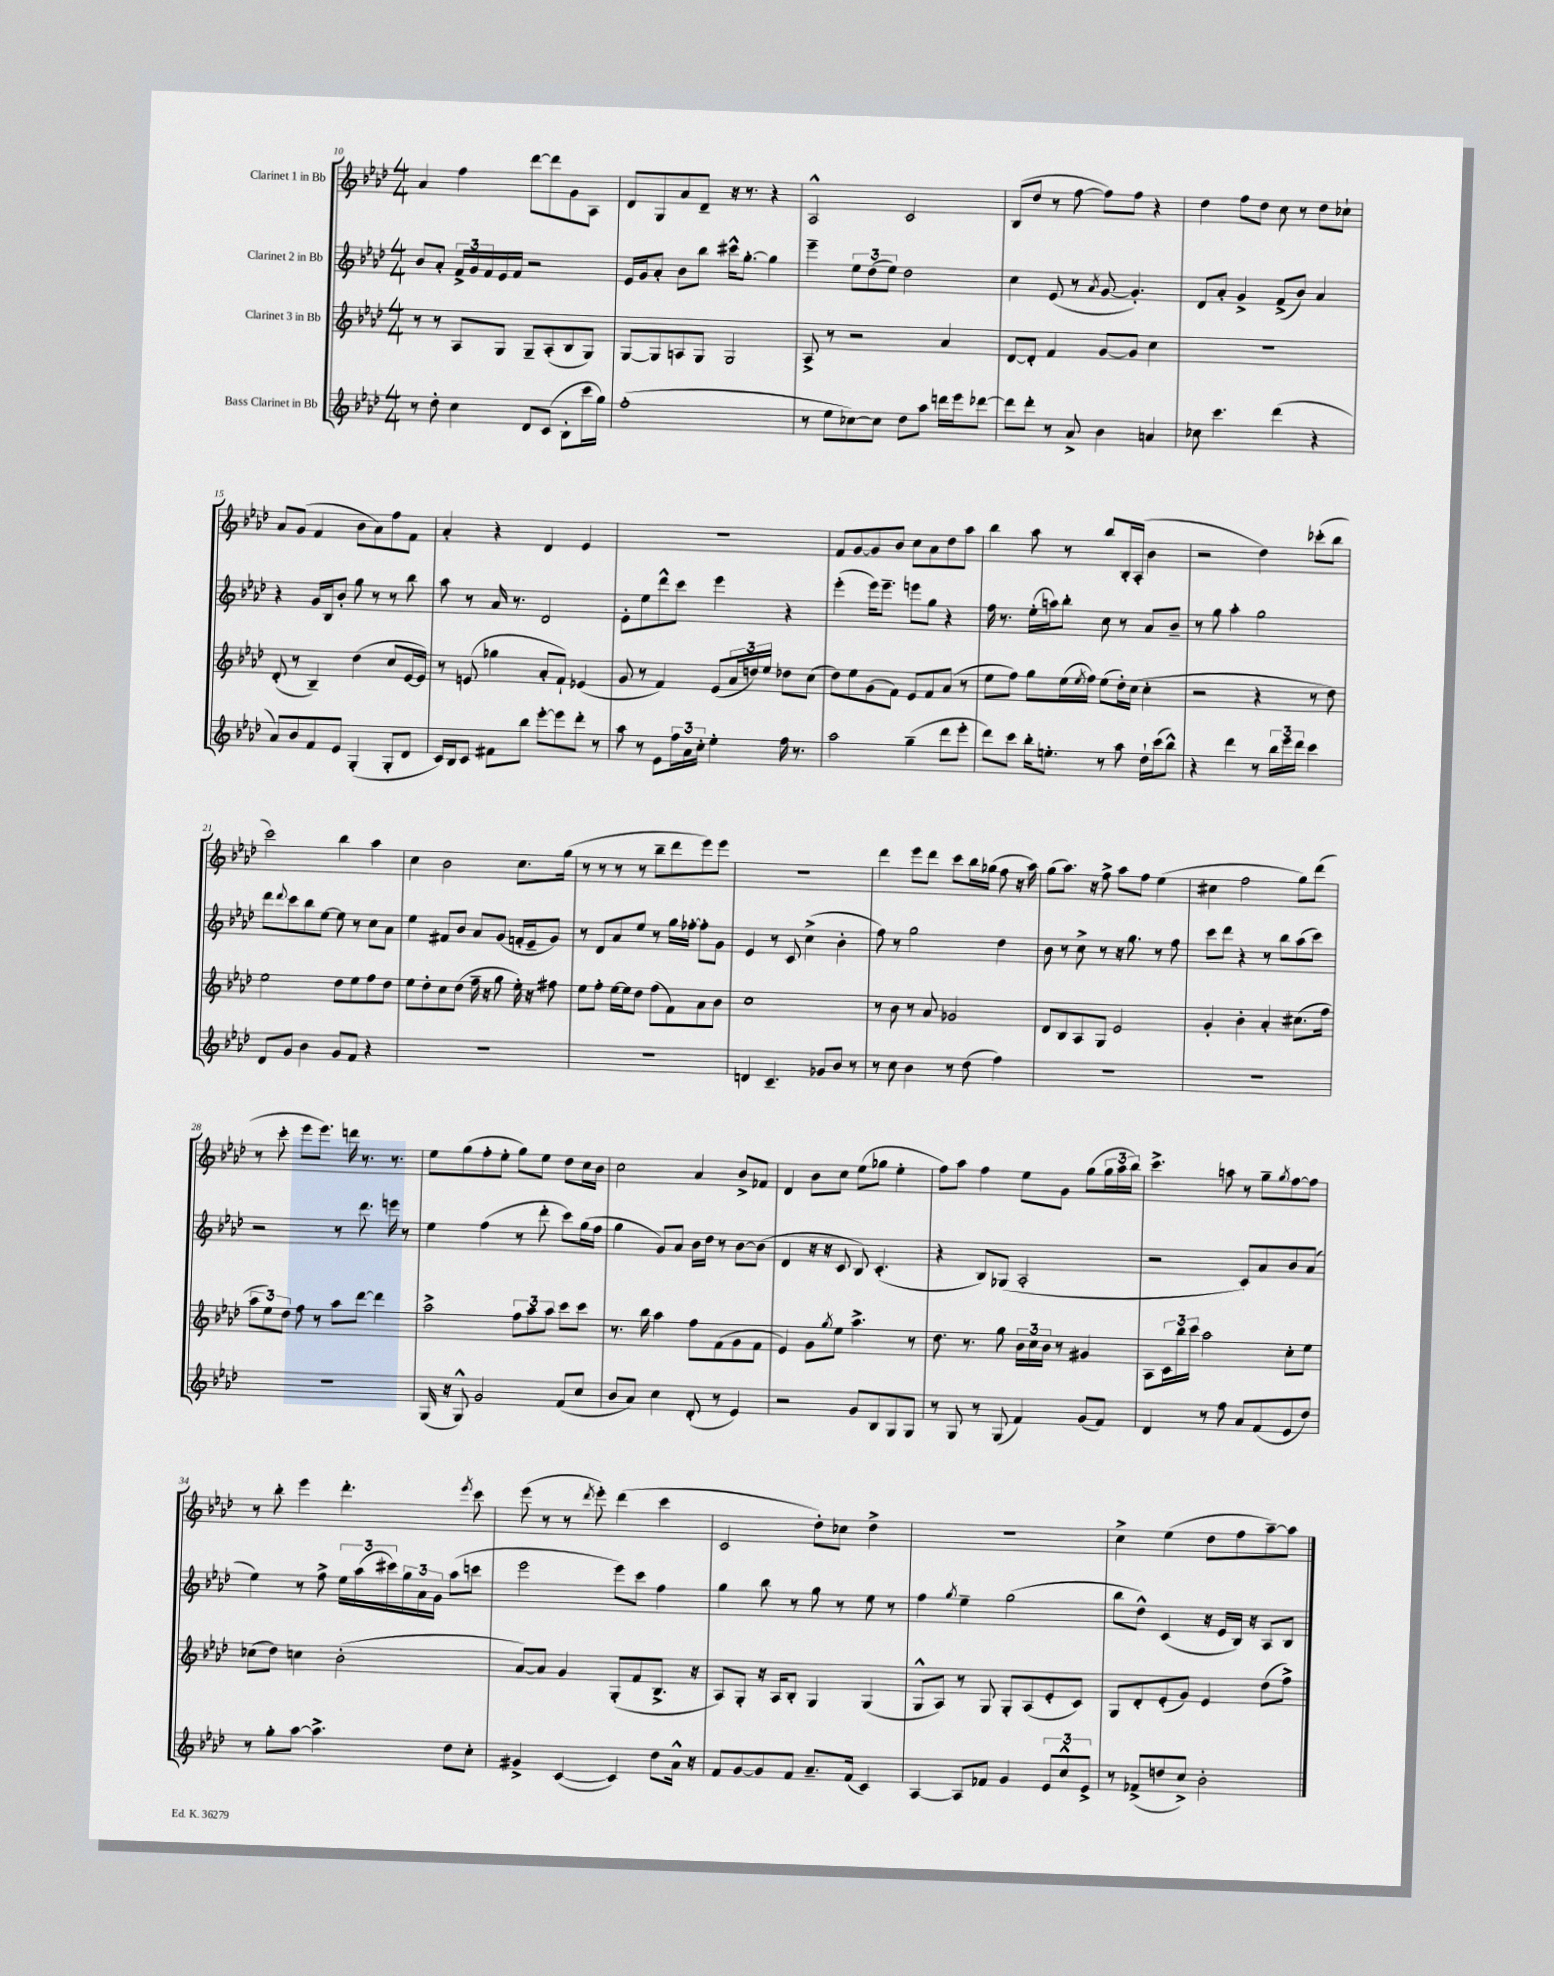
<<
\new StaffGroup <<
\new Staff = "s0" \with { instrumentName = "Clarinet 1 in Bb" } {
    \clef treble \key aes \major \numericTimeSignature \time 4/4
    aes'4 f''4 des'''8~ des'''8 g'8 aes8 |
    des'8 g8 aes'8 des'8-- r16 r8. r4 |
    aes2-^ c'2 |
    bes8( des''8 r8 f''8~ f''8) f''8 r4 |
    des''4 f''8 des''8 c''8 r8 des''8 ces''8-! |
    aes'8 g'8( f'4 bes'8 aes'8) f''8 f'8 |
    aes'4-. r4 des'4 ees'4 |
    R1 |
    f'8 g'8~ g'8 bes'8 c''8 aes'8 des''8 aes''8 |
    bes''4 aes''8 r8 bes''8 bes16-. aes16-.( bes'4 |
    r2 des''4) ces'''8-.( bes''8 |
    c'''2) bes''4 aes''4 |
    c''4 bes'2 c''8. g''16( |
    r8 r8 r8 r8 bes''8-- des'''8 ees'''8) ees'''8 |
    R1 |
    des'''4 ees'''8 des'''8 c'''8 bes''16 ges''16( f''8 r16 aes''16) |
    g''8( aes''8.) r16 f''8-> aes''8 f''8 ees''4( |
    cis''4 f''2 g''8) des'''8( |
    r8 c'''8-. ees'''8 ees'''8.) d'''16 r8. r8. |
    ees''8 g''8( f''8-. ees''8-. g''8) ees''8 des''8 c''16 bes'16 |
    c''2 aes'4 bes'8-> fes'8 |
    des'4 bes'8 c''8 ees''8( ges''8 ees''4-. |
    f''8) aes''8 f''4 ees''8 g'8 g''8( \tuplet 3/2 { g''16 aes''16 bes''16) } |
    c'''4.-> a''8 r8 g''8-- \acciaccatura { g''8 } f''8~ f''8 |
    r8 bes''8-. ees'''4 des'''4.-. \acciaccatura { ees'''8 } c'''8 |
    ees'''8( r8 r8 \acciaccatura { des'''8 } ees'''8-.) des'''4( c'''4 |
    c'2 des''8-.) ces''8 des''4-> |
    R1 |
    c''4-> ees''4( des''8 f''8 aes''8~--) aes''8 \bar "|." |
}
\new Staff = "s1" \with { instrumentName = "Clarinet 2 in Bb" } {
    \clef treble \key aes \major \numericTimeSignature \time 4/4
    bes'8 aes'8-. \tuplet 3/2 { f'16-> g'16 f'16 } ees'16 f'16 r2 |
    ees'16 g'16 aes'8-. bes'8 bes''8 cis'''16-^ g''8.~-. g''4 |
    ees'''4-- \tuplet 3/2 { ees''8 des''8( ees''8) } des''2 |
    c''4 ees'8( r8 \acciaccatura { aes'8 } g'8~ g'4.-.) |
    des'8 aes'8-. g'4-> f'8->( bes'8) aes'4 |
    r4 g'16 bes16 bes'8-. g''8 r8 r8 bes''8 |
    aes''8 r8 aes'16 r8. des'2 |
    ees'8-. ees''8 des'''8-^ c'''8 ees'''4 r4 |
    ees'''4-.( ees'''16) ees'''8.-- e'''8 g''8 r4 |
    f''16 r8. ees''16-.( a''16) bes''8-. c''8 r8 aes'8 bes'8-- |
    r8 g''8 aes''4-. g''2 |
    des'''8 \appoggiatura { des'''8 } c'''8 bes''8 ees''8~ ees''8 r8 c''8 aes'8 |
    ees''4 fis'8 bes'8 aes'8 g'8( f'16-. ees'16-- g'8) |
    r8 des'8 aes'8 ees''8 r8 g''16 fes''16~-. fes''8-. g'8 |
    ees'4 r8 c'8 c''4->( bes'4-. |
    f''8) r8 g''2 des''4 |
    bes'8 r8 c''8-> r8 r16 g''8. r8 f''8 |
    c'''8 des'''8 r4 r8 bes''8 aes''8( c'''8) |
    r2 r8 des'''8. e'''16 r8 |
    ees''4 f''4( r8 des'''8-. c'''8) g''16( f''16 |
    g''4 g'8) aes'8 bes'16 des''16 r8 bes'8~ bes'8( |
    des'4 r16 r16 c'8 bes8) c'4.-.( |
    r4 bes8) ges8( aes2-. |
    r2 c'8) aes'8 bes'8 aes'8( |
    ees''4) r8 f''8-> \tuplet 3/2 { ees''16 aes''16( cis'''16) } \tuplet 3/2 { g''16 aes'16 g'16 } aes''8( c'''8 |
    ees'''2 ees'''8) c'''8 f''4 |
    g''4 bes''8 r8 g''8 r8 ees''8 r8 |
    f''4 \acciaccatura { g''8 } ees''4-- g''2( |
    bes''8 des''8-^) c'4( r16 ees'16 bes16) r16 aes8 bes8 \bar "|." |
}
\new Staff = "s2" \with { instrumentName = "Clarinet 3 in Bb" } {
    \clef treble \key aes \major \numericTimeSignature \time 4/4
    r8 r8 aes8 g8 g8-- aes8-.( bes8 g8) |
    g8~ g8 a8 g8 g2 |
    aes8-> r8 r2 aes'4 |
    des'8~ des'8-. f'4 g'8~ g'8 c''4 |
    R1 |
    des'8-.( r8 bes4--) des''4( c''8 ees'16~ ees'16) |
    r8 e'8( ges''4 aes'8-. f'8-!) ees'4( |
    g'8 r8 f'4) ees'8( \tuplet 3/2 { aes'16 d''16) ees''16 } des''8 c''8( |
    des''8) ees''8 g'8( f'8) ees'8 f'8 aes'8( r8 |
    ees''8 f''8) g''8 ees''16( \acciaccatura { ees''8 } f''16) ees''8( des''16-.) c''16( c''4-. |
    r2 r4 r8 des''8) |
    ees''2 des''8 ees''8 f''8 des''8 |
    ees''8 des''8-. c''8 des''8( f''16-- r16 g''8 ees''16-.) r16 fis''8 |
    ees''8 f''8-. ees''16~ ees''16 des''8 f''8( f'8) aes'8 bes'8 |
    c''1 |
    r8 bes'8 r8 aes'8 ges'2 |
    des'8 bes8 aes8 g8 ees'2 |
    g'4-. bes'4-. aes'4-. cis''8.( f''16 |
    \tuplet 3/2 { aes''8 ees''8) des''8 } f''8 r8 aes''8 des'''8~ des'''4 |
    aes''2-> \tuplet 3/2 { f''8 aes''8 aes''8 } c'''8 c'''8 |
    r8. bes''16 aes''4 f''8 f'8( g'8 f'8 |
    ees'4) g'8 \acciaccatura { g''8 } ees''8 aes''4.-> r8 |
    des''8. r8. g''8 \tuplet 3/2 { bes'16 c''16 bes'16 } r8 gis'4 |
    aes8 \tuplet 3/2 { c'16 bes''16 c'''16 } aes''2 c''8-. ees''8 |
    ces''8( des''8) c''4 bes'2-.( |
    aes'8~) aes'8 g'4 g8-.( f'8 bes8.-> r16 |
    aes8) g8-. r16 aes16 bes8-. g4 g4( |
    g8-^ aes8) r8 g8 g8-. aes8( ees'8-. c'8) |
    g8 des'8-. ees'8-.( g'8) ees'4 des''8( f''8->) \bar "|." |
}
\new Staff = "s3" \with { instrumentName = "Bass Clarinet in Bb" } {
    \clef treble \key aes \major \numericTimeSignature \time 4/4
    r8 des''8-. c''4 des'8 c'8( bes8-. c'''16 g''16) |
    f''1-.( |
    r8 ees''8 ces''8~) ces''8 des''8 aes''8 d'''16 ees'''16 des'''8~ |
    des'''8 des'''8-. r8 aes'8-> bes'4 a'4 |
    ces''8 c'''4. des'''4( r4 |
    aes'8) bes'8 f'8 ees'8 g4-.( g8-. des'8 |
    c'16) bes16 c'8 fis'8 bes''8 ees'''8~-. ees'''8 des'''8-. r8 |
    aes''8 r8 ees'8 \tuplet 3/2 { f''16 aes'16 c''16-. } ees''4-. f''16 r8. |
    aes''2 g''4--( des'''8 ees'''8-. |
    des'''8) c'''8 bes''16-. e''8.-. r8 aes''8 des''16-! c'''16( bes''8-^) |
    r4 des'''4 r8 \tuplet 3/2 { bes''16 ees'''16 des'''16 } c'''4 |
    des'8 g'8 bes'4 g'8 f'8 r4 |
    R1 |
    R1 |
    d'4 c'4.-- ges'8 bes'8 r8 |
    r8 c''8 bes'4 r8 des''8( f''4) |
    R1 |
    R1 |
    R1 |
    g16( r16 g8-^) g'2 f'8( c''8 |
    bes'8 aes'8) c''4 des'8-.( r8 ees'4) |
    r2 g'8 bes8 g8 g8 |
    r8 g8 r8 g8( f'4) g'8( f'8) |
    des'4 r8 f''8 aes'8 f'8( ees'8 des''8) |
    r8 g''8-. aes''8~ aes''4.-> des''8 c''8-. |
    gis'4-> c'4~( c'4) des''8 aes'16-^ r16 |
    f'8 g'8~ g'8 f'8 aes'8.-- f'16( c'4) |
    aes4~ aes8 fes'8 g'4 \tuplet 3/2 { ees'8 c''8-^ ees'8-> } |
    r8 fes'8->( d''8 c''8->) bes'2-. \bar "|." |
}
>>
>>
\layout { \context { \Score currentBarNumber = #10 } }
